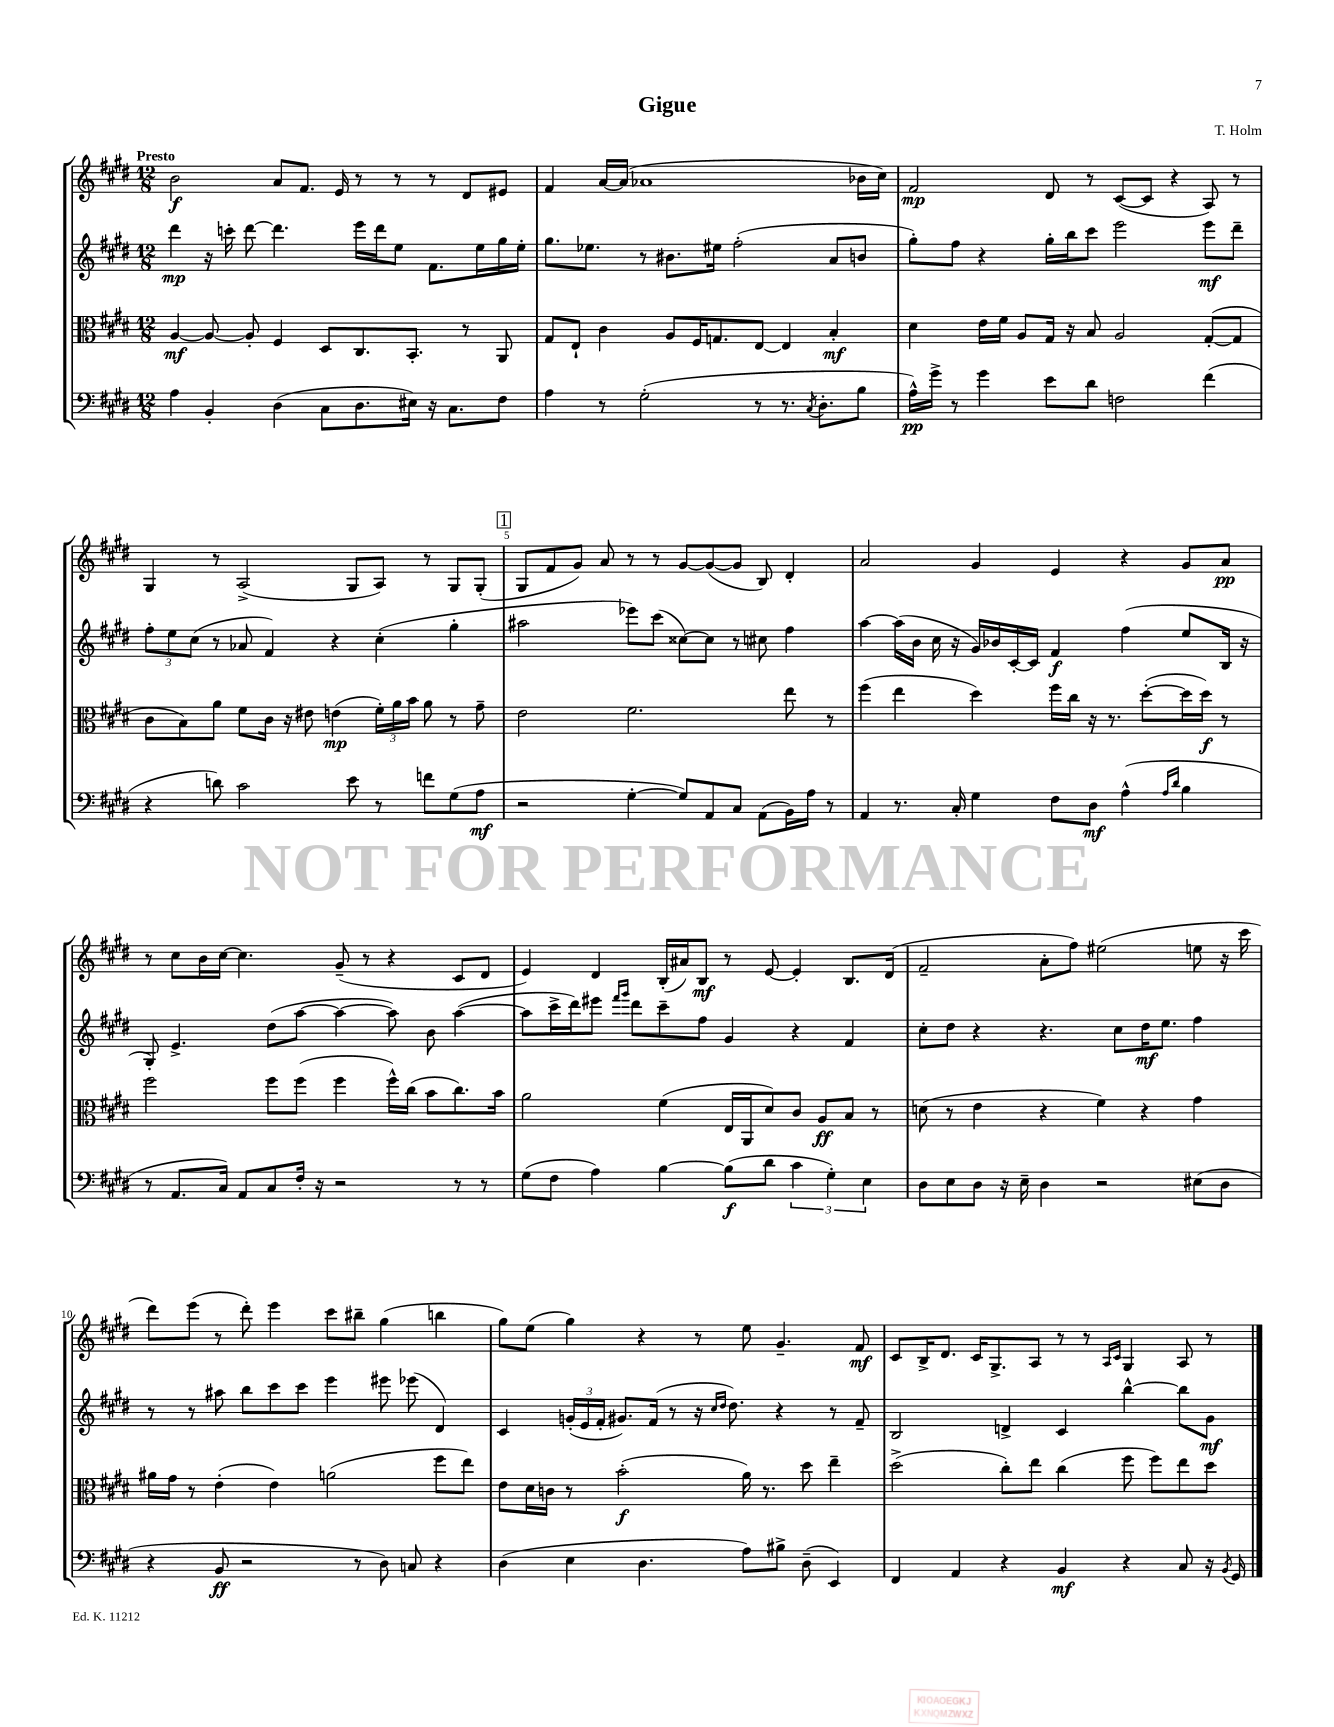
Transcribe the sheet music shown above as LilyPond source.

\header { title = "Gigue" composer = "T. Holm" }
<<
\new StaffGroup <<
\new Staff = "s0" {
    \clef treble \key e \major \numericTimeSignature \time 12/8 \tempo "Presto"
    b'2\f a'8 fis'8. e'16 r8 r8 r8 dis'8 eis'8 |
    fis'4 a'16~ a'16( aes'1 bes'16 cis''16) |
    fis'2\mp dis'8 r8 cis'8~( cis'8 r4 a8) r8 |
    gis4 r8 a2->( gis8 a8) r8 gis8 gis8-.( |
    \mark \markup { \box "1" } gis8 fis'8 gis'8) a'8 r8 r8 gis'8~ gis'8~( gis'8 b8) dis'4-. |
    a'2 gis'4 e'4 r4 gis'8 a'8\pp |
    r8 cis''8 b'16 cis''16~ cis''4. gis'8--( r8 r4 cis'8 dis'8 |
    e'4) dis'4 b16-.( ais'16) b8\mf r8 e'8~ e'4-. b8. dis'16( |
    fis'2-- a'8-. fis''8) eis''2( e''8 r16 cis'''16 |
    dis'''8) e'''8( r8 dis'''8-.) e'''4 cis'''8 bis''8-- gis''4( b''4 |
    gis''8) e''8( gis''4) r4 r8 e''8 gis'4.-- fis'8\mf |
    cis'8 b16-> dis'8. cis'16 gis8.-> a8 r8 r8 \grace { a16 cis'16 } gis4 a8 r8 \bar "|." |
}
\new Staff = "s1" {
    \clef treble \key e \major \numericTimeSignature \time 12/8
    dis'''4\mp r16 c'''16-. dis'''8~ dis'''4. e'''16 dis'''16 e''8 fis'8. e''16 gis''16 e''16-. |
    gis''8. ees''8. r8 bis'8. eis''16 fis''2-.( a'8 b'8 |
    gis''8-.) fis''8 r4 gis''16-. b''16 cis'''8 e'''2 e'''8\mf dis'''8-- |
    \tuplet 3/2 { fis''8-. e''8 cis''8( } r8 aes'8 fis'4) r4 cis''4-.( gis''4-. |
    \mark \markup { \box "1" } ais''2 ees'''8) cis'''8( cisis''8~) cisis''8 r8 cis''8 fis''4 |
    a''4~ a''16( b'16 cis''16 r16 gis'16) bes'16 cis'16~-. cis'16 fis'4\f fis''4( e''8 b16 r16 |
    gis8-.) e'4.-> dis''8( a''8~ a''4~ a''8) b'8 a''4~( |
    a''8 cis'''16-> dis'''16) eis'''8 \grace { fis'''16 gis'''16 } dis'''8 cis'''8-- fis''8 gis'4 r4 fis'4 |
    cis''8-. dis''8 r4 r4. cis''8 dis''16\mf e''8. fis''4 |
    r8 r8 ais''8 b''8 cis'''8 cis'''8 e'''4 eis'''8 ees'''8( dis'4) |
    cis'4 \tuplet 3/2 { g'16-.( e'16 fis'16-. } gis'8.) fis'16( r8 r16 \grace { cis''16 dis''16 } dis''8.) r4 r8 fis'8-- |
    b2 d'4-> cis'4 b''4~-^ b''8 gis'8\mf \bar "|." |
}
\new Staff = "s2" {
    \clef alto \key e \major \numericTimeSignature \time 12/8
    a4~\mf a8~ a8-. fis4 dis8 cis8. b,8.-. r8 a,8 |
    gis8 e8-! cis'4 a8 fis16 g8. e8~ e4 b4-.\mf |
    dis'4 e'16 fis'16 a8 gis16 r16 b8 a2 gis8~-.( gis8 |
    cis'8 b8) a'8 fis'8 cis'16 r16 eis'8 e'4\mp( \tuplet 3/2 { fis'16-.) a'16 b'16 } a'8 r8 gis'8-- |
    \mark \markup { \box "1" } e'2 fis'2. e''8 r8 |
    fis''4( e''4 dis''4) fis''16 cis''16 r16 r8. dis''8~-.( dis''16 dis''16\f) r8 |
    fis''2 fis''8 fis''8( fis''4 fis''16-^) cis''16( b'8 cis''8.) b'16 |
    a'2 fis'4( e16 a,16 dis'8) cis'8 a8\ff b8 r8 |
    d'8( r8 e'4 r4 fis'4) r4 gis'4 |
    ais'16 gis'16 r8 e'4-.( e'4) a'2( fis''8 e''8) |
    e'8 dis'16 c'16 r8 b'2-.\f( a'16) r8. dis''8 e''4-- |
    dis''2->( cis''8-.) e''8 cis''4( fis''8 fis''8) e''8 dis''8 \bar "|." |
}
\new Staff = "s3" {
    \clef bass \key e \major \numericTimeSignature \time 12/8
    a4 b,4-. dis4( cis8 dis8. eis16) r16 cis8. fis8 |
    a4 r8 gis2-.( r8 r8. \acciaccatura { cis8 } dis8.-. b8 |
    a16-^\pp) gis'16-> r8 gis'4 e'8 dis'8 f2 fis'4( |
    r4 d'8) cis'2 e'8 r8 f'8 gis8( a8\mf |
    \mark \markup { \box "1" } r2 gis4~-. gis8) a,8 cis8 a,8( b,16) a16 r8 |
    a,4 r8. cis16-. gis4 fis8 dis8\mf a4-^( \grace { a16 dis'16 } b4 |
    r8 a,8. cis16) a,8 cis8 fis16-. r16 r2 r8 r8 |
    gis8( fis8 a4) b4~ b8\f( dis'8 \tuplet 3/2 { cis'4 gis4-.) e4 } |
    dis8 e8 dis8 r16 e16-- dis4 r2 eis8( dis8 |
    r4 b,8\ff r2 r8 dis8) c8 r4 |
    dis4( e4 dis4. a8) bis8-> dis8--( e,4) |
    fis,4 a,4 r4 b,4\mf r4 cis8 r16 \acciaccatura { b,8 } gis,16 \bar "|." |
}
>>
>>
\layout { \context { \Score \override BarNumber.break-visibility = ##(#f #t #t) barNumberVisibility = #(every-nth-bar-number-visible 5) } }
